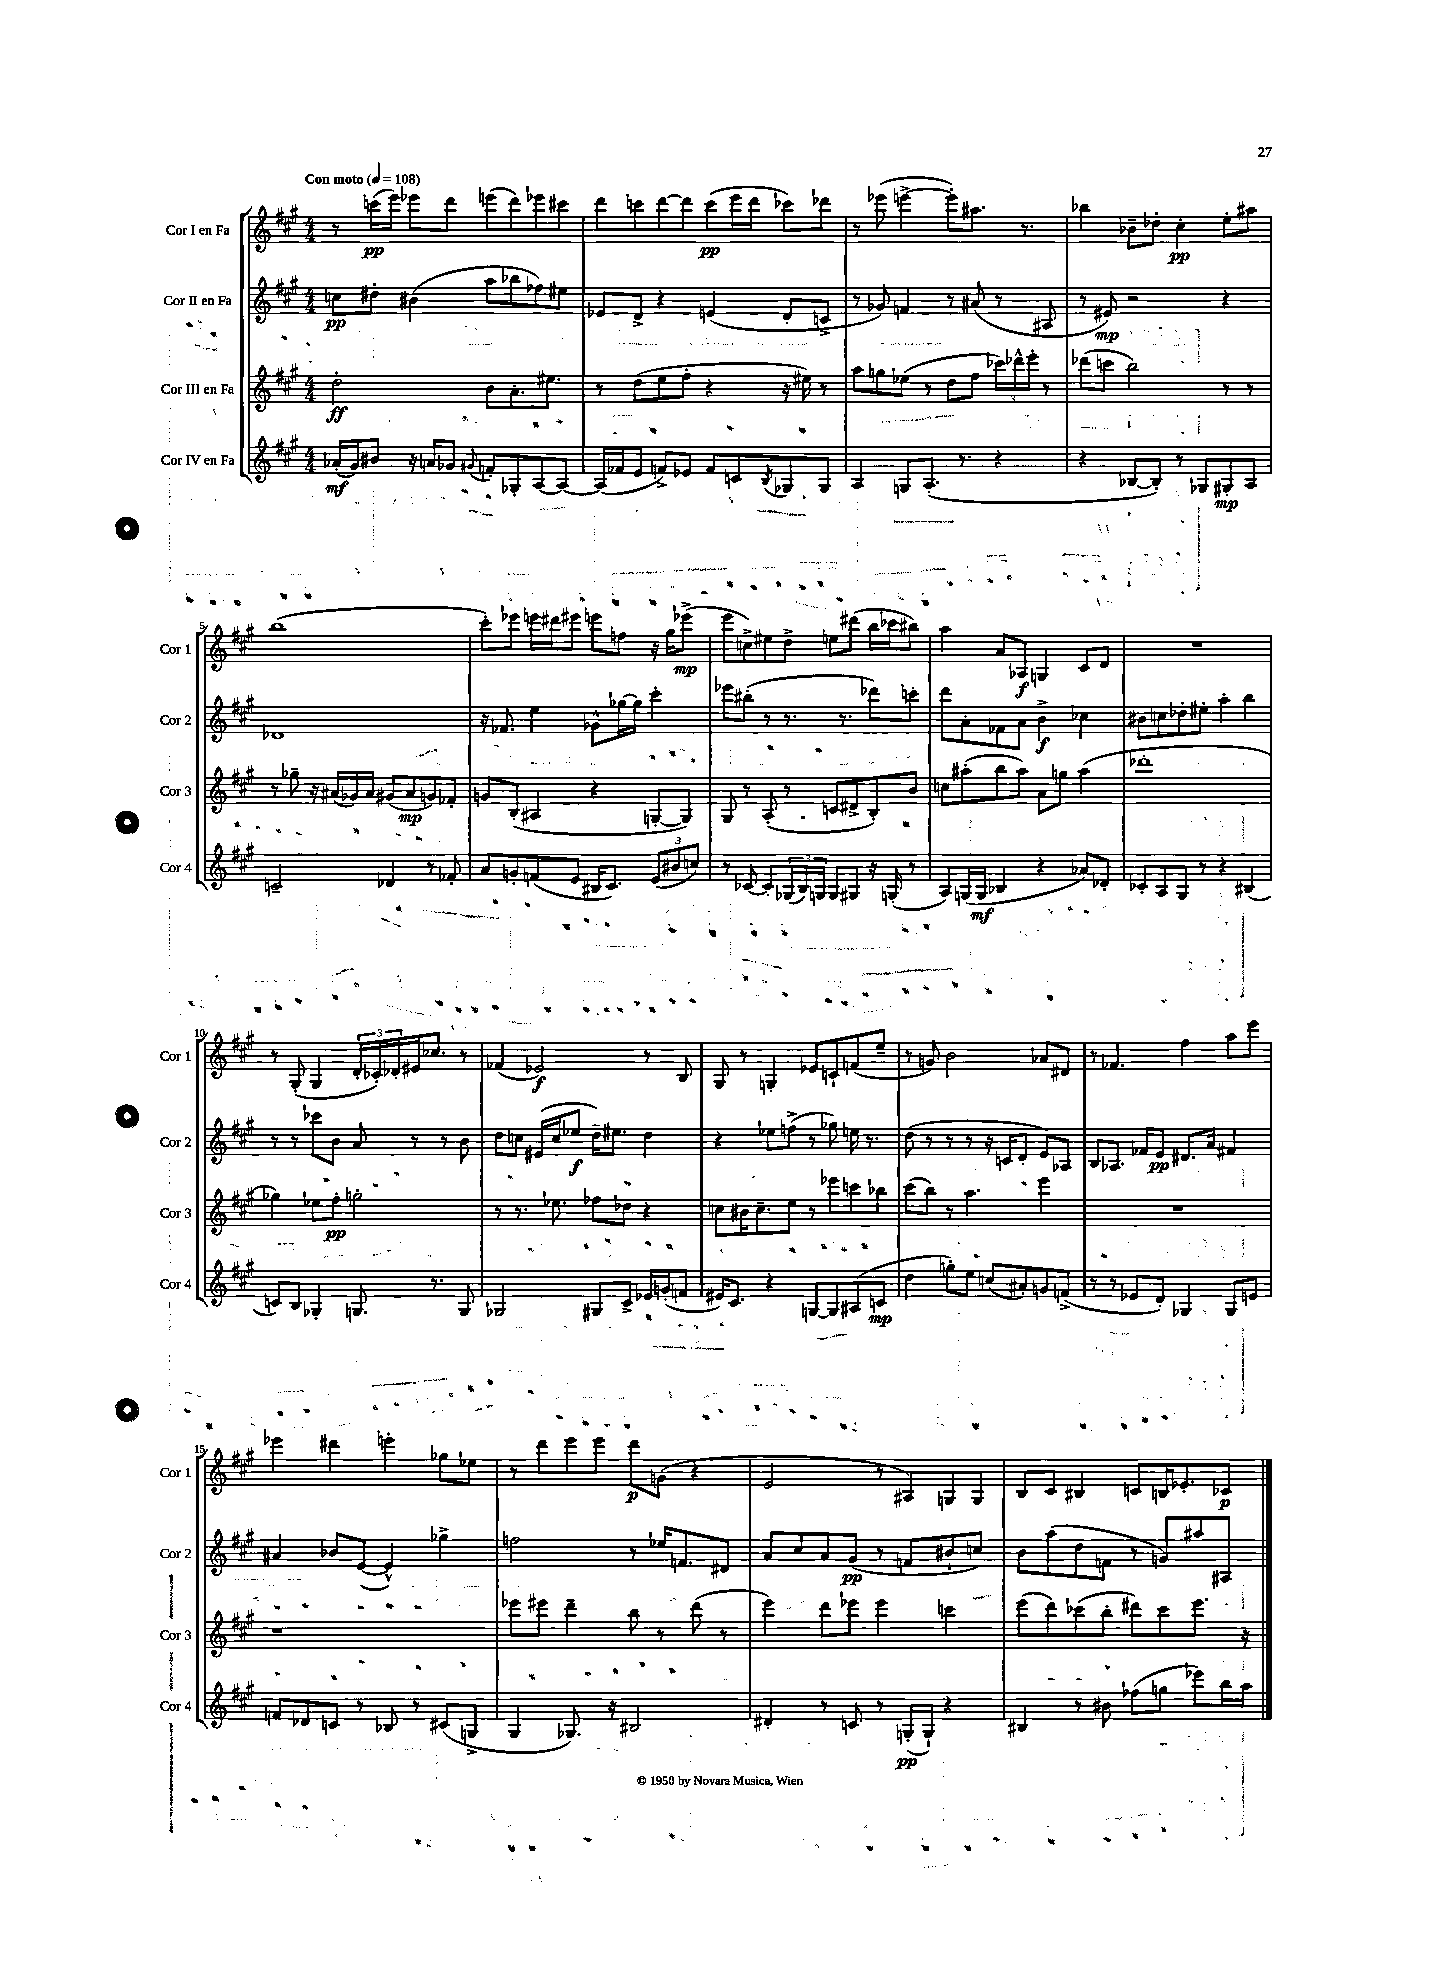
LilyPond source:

<<
\new StaffGroup <<
\new Staff = "s0" \with { instrumentName = "Cor I en Fa" shortInstrumentName = "Cor 1" } {
    \clef treble \key a \major \numericTimeSignature \time 4/4 \tempo "Con moto" 4 = 108
    r8 c'''16\pp( e'''16) ees'''8 d'''8 e'''8( d'''8) ees'''8 cis'''8 |
    d'''8 c'''8 d'''8~ d'''8 c'''8\pp( e'''16 d'''16 ces'''8) des'''8 |
    r8 ees'''8( e'''4~-> e'''8-.) ais''8. r8. |
    bes''4 bes'8-- des''8-. cis''4-.\pp e''8-. ais''8 |
    b''1( |
    cis'''8-.) ees'''8 e'''16 dis'''16 eis'''8 e'''8 f''8 r16 gis''16 ees'''8->\mp( |
    e'''8 c''8->) eis''8 d''8-> e''8 dis'''8( b''16 ces'''16 bis''8) |
    a''4 a'8 aes8\f g4 cis'8 d'8 |
    R1 |
    r8 gis8-.( gis4 \tuplet 3/2 { d'16-. ces'16-.) des'16-. } eis'16 ces''8. r8 |
    fes'4( ees'2\f) r8 b8 |
    gis8 r8 g4-. ees'8 c'8-! f'8( e''8-- |
    r8 g'8) b'2 aes'8 dis'8 |
    r8 fes'4. fis''4 a''8 e'''8 |
    ees'''4 dis'''4 e'''4-. ges''8 ees''8 |
    r8 d'''8 e'''8 e'''8 d'''8\p g'8( r4 |
    e'2 r8 ais8) g8 g8 |
    b8 cis'8 bis4 c'8 b16 ees'8.-. ces'8\p \bar "|." |
}
\new Staff = "s1" \with { instrumentName = "Cor II en Fa" shortInstrumentName = "Cor 2" } {
    \clef treble \key a \major \numericTimeSignature \time 4/4
    c''8\pp dis''8-. bis'4( a''8 bes''8 fes''8) eis''8 |
    ees'8 d'8-> r4 e'4( d'8-. c'8-> |
    r8 ges'8) f'4 r8 ais'8( r8 ais8 |
    r8 eis'8\mp) r2 r4 |
    des'1 |
    r16 fes'8. e''4 ges'8-^ ges''16~ ges''16 cis'''4-. |
    ees'''8 bis''8-.( r8 r8. r8. des'''8) c'''8-. |
    d'''8 a'8-. fes'8 a'8 b'4->\f ces''4 |
    bis'8 c''8 des''8-. eis''8-. a''4-. b''4 |
    r8 r8 ces'''8 b'8 a'8 r8 r8 b'8 |
    d''8 c''8 eis'16( c''16 ees''8\f d''16--) eis''8. d''4 |
    r4 ees''8 f''8->( r8 ges''8) e''16 r8. |
    d''8( r8 r8 r8 r16 c'16 d'8-. e'8) aes8 |
    b8 aes8. fes'16 e'8\pp dis'8. a'16 fis'4 |
    ais'4 bes'8 e'8~( e'4-^) ges''4-> |
    f''2 r8 ees''16 f'8. dis'8 |
    a'8 cis''8 a'8 gis'8\pp( r8 f'8 bis'8-! c''8) |
    b'8 a''8( d''8 f'8 r8 g'8) ais''8 ais8 \bar "|." |
}
\new Staff = "s2" \with { instrumentName = "Cor III en Fa" shortInstrumentName = "Cor 3" } {
    \clef treble \key a \major \numericTimeSignature \time 4/4
    d''2-.\ff b'8 a'8.-. eis''8. |
    r8 d''8( e''8 fis''8-. r4 r16 eis''16) r8 |
    a''8 g''8 ees''8( r8 d''8 fis''8 \tuplet 3/2 { ces'''16) des'''16-^ e'''16-. } r8 |
    des'''8( c'''8 b''2) r8 r8 |
    r8 ges''8-- r16 ais'16( ges'16) ais'16 gis'8( ais'8\mp g'8) fes'8-. |
    g'8 b8-.( ais4 r4 g8~-. g8) |
    gis8 r8 a8-.( r8 c'8 dis'8-> b8-.) b'8 |
    c''8 ais''8-.( b''8 ais''8) a'8 g''8 ais''4( |
    des'''1-. |
    ges''4) ees''8 fis''8-.\pp g''2-. |
    r8 r8. ees''8. fes''8 des''8 r4 |
    c''8 bis'16 c''8.-- e''8 r8 ees'''8 c'''8 bes''8 |
    cis'''8( b''8) r8 a''4. e'''4 |
    R1 |
    r1 |
    ees'''8 eis'''8 d'''4-- b''8 r8 d'''8( r8 |
    e'''4) d'''8 ees'''8 ees'''4 c'''4 |
    e'''8( d'''8) ces'''8( b''8-. dis'''8) ces'''8 e'''8. r16 \bar "|." |
}
\new Staff = "s3" \with { instrumentName = "Cor IV en Fa" shortInstrumentName = "Cor 4" } {
    \clef treble \key a \major \numericTimeSignature \time 4/4
    aes'16-.\mf( gis'16) bis'8 r16 a'16 ges'8 \appoggiatura { gis'8 } f'8-. ges8-. a8~ a8~ |
    a16( fes'16 e'8 f'8->) ees'8 f'8 c'8 \acciaccatura { b8 } ges8 ges8 |
    a4 g8 a8.-.( r8. r4 |
    r4 bes8~ bes8-.) r8 ges8 gis8-.\mp a8 |
    c'2-- des'4 r8 fes'8-. |
    a'8 g'8-. f'8( e'8 bis16 cis'8.) \tuplet 3/2 { e'8( bis'8 c''8) } |
    r8 ces'8~ ces'8-. \tuplet 3/2 { ges16( b16) g16 } g8 gis8 r16 g16-.( r8 |
    a8) g16( g16\mf bes4 r4 aes'8) des'8-. |
    ces'8-. a8 gis8 r8 r4 bis4( |
    c'8) b8 ges4-. g8. r8. g8 |
    ges2 gis8 cis'8-> ees'16 g'16-.( f'8 |
    eis'16) cis'8. r4 g8~ g8 ais8( c'8\mp |
    d''4 g''8-.) e''8 c''8( ais'8-.) g'8 f'8->( |
    r8 r8 ees'8 d'8-.) ges4 ges8 e'8 |
    f'8 des'8 c'8 r8 bes8 r8 cis'8( g8-> |
    gis4 ges8.) r16 bis2 |
    dis'4-. r8 c'8 r8 g16-.\pp( g16-!) r4 |
    bis4 r8 bis'8 fes''8( g''8 ees'''8) b''16 a''16 \bar "|." |
}
>>
>>
